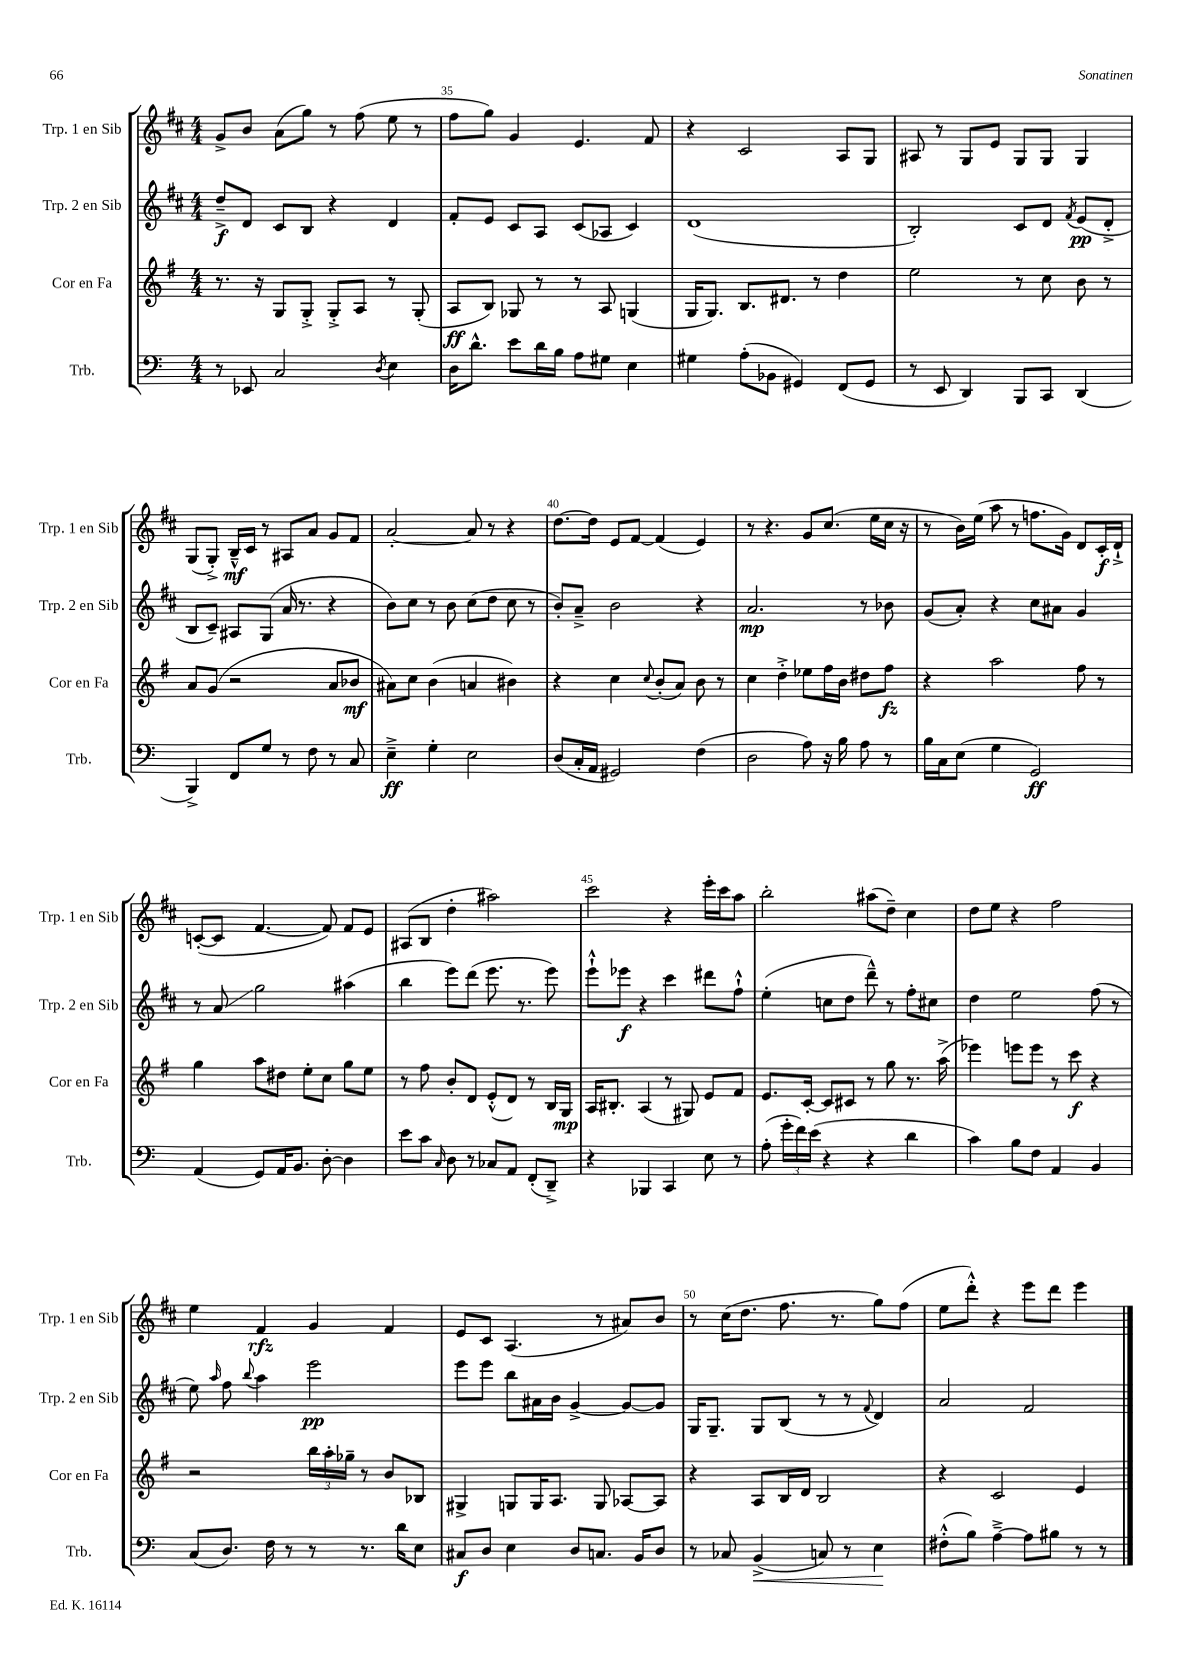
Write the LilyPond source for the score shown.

<<
\new StaffGroup <<
\new Staff = "s0" \with { instrumentName = "Trp. 1 en Sib" shortInstrumentName = "Trp. 1 en Sib" } {
    \clef treble \key d \major \numericTimeSignature \time 4/4
    \autoBeamOff g'8[-> b'8] a'8[( g''8]) r8 fis''8( e''8 r8 |
    fis''8[ g''8]) g'4 e'4. fis'8 |
    r4 cis'2 a8[ g8] |
    ais8 r8 g8[ e'8] g8[ g8] g4 |
    g8[( g8]-.->) b16[---^\mf cis'16] r8 ais8[ a'8] g'8[ fis'8] |
    a'2~-. a'8 r8 r4 |
    d''8.[~ d''16] e'8[ fis'8]~ fis'4( e'4) |
    r8 r4. g'8[ cis''8.]( e''16[ cis''16] r16 |
    r8 b'16[) e''16]( a''8 r8 f''8.[ g'16]) d'8[ cis'16-.\f d'16]-!-> |
    c'8[~-.( c'8] fis'4.~ fis'8) fis'8[ e'8] |
    ais8[( b8] d''4-. ais''2) |
    cis'''2 r4 e'''16[-. cis'''16 a''8] |
    b''2-. ais''8[( d''8]--) cis''4 |
    d''8[ e''8] r4 fis''2 |
    e''4 fis'4\rfz g'4 fis'4 |
    e'8[ cis'8] a4.( r8 ais'8[) b'8] |
    r8 cis''16[( d''8.] fis''8. r8. g''8[) fis''8]( |
    e''8[ d'''8]-.-^) r4 e'''8[ d'''8] e'''4 \bar "|." |
}
\new Staff = "s1" \with { instrumentName = "Trp. 2 en Sib" shortInstrumentName = "Trp. 2 en Sib" } {
    \clef treble \key d \major \numericTimeSignature \time 4/4
    \autoBeamOff d''8[--->\f d'8] cis'8[ b8] r4 d'4 |
    fis'8[-. e'8] cis'8[ a8] cis'8[( aes8] cis'4) |
    d'1( |
    b2-.) cis'8[ d'8] \acciaccatura { fis'8 } e'8[\pp( d'8]-.-> |
    b8[ cis'8]--) ais8[ g8]( a'16 r8. r4 |
    b'8[) cis''8] r8 b'8 cis''8[( d''8] cis''8 r8 |
    b'8[-.) a'8]---> b'2 r4 |
    a'2.\mp r8 bes'8 |
    g'8[( a'8]-.) r4 cis''8[ ais'8] g'4 |
    r8 a'8\glissando g''2 ais''4( |
    b''4 e'''8[) d'''8]( e'''8. r8. e'''8) |
    e'''8[-!-^ ees'''8]\f r4 cis'''4 dis'''8[ fis''8]-!-^ |
    e''4-.( c''8[ d''8] d'''8---^) r8 fis''8[-. cis''8] |
    d''4 e''2 fis''8( r8 |
    e''8) \grace { a''16 } fis''8 \appoggiatura { b''8 } a''4 e'''2\pp |
    e'''8[ e'''8] b''8[ ais'16 b'16] g'4~-> g'8[~ g'8] |
    g16[ g8.]-- g8[ b8]( r8 r8 \appoggiatura { fis'8 } d'4) |
    a'2 fis'2 \bar "|." |
}
\new Staff = "s2" \with { instrumentName = "Cor en Fa" shortInstrumentName = "Cor en Fa" } {
    \clef treble \key g \major \numericTimeSignature \time 4/4
    \autoBeamOff r8. r16 g8[ g8]-.-> g8[-.-> a8] r8 g8-.( |
    a8[\ff b8]) ges8 r8 r8 a8 g4( |
    g16[ g8.]) b8.[ dis'8.] r8 d''4 |
    e''2 r8 c''8 b'8 r8 |
    a'8[ g'8]( r2 a'8[ bes'8]\mf |
    ais'8[) c''8] b'4( a'4 bis'4) |
    r4 c''4 \appoggiatura { c''8 } b'8[-.( a'8]) b'8 r8 |
    c''4 d''4-.-> ees''8[ fis''16 b'16] dis''8[ fis''8]\fz |
    r4 a''2 fis''8 r8 |
    g''4 a''8[ dis''8] e''8[-. c''8] g''8[ e''8] |
    r8 fis''8 b'8[-. d'8] e'8[-.-^( d'8]) r8 b16[ g16]\mp |
    a16[ bis8.]-. a4( r8 gis8) e'8[ fis'8] |
    e'8.[ c'16]~-. c'8[ cis'8] r8 g''8 r8. a''16->( |
    ees'''4) e'''8[ e'''8] r8 c'''8\f r4 |
    r2 \tuplet 3/2 { b''16[ a''16-. ges''16]-- } r8 b'8[ bes8] |
    gis4-> g8[ g16 a8.] g8 aes8[~ aes8] |
    r4 a8[ b16 d'16] b2 |
    r4 c'2 e'4 \bar "|." |
}
\new Staff = "s3" \with { instrumentName = "Trb." shortInstrumentName = "Trb." } {
    \clef bass \key c \major \numericTimeSignature \time 4/4
    \autoBeamOff r8 ees,8 c2 \acciaccatura { d8 } e4 |
    d16[ d'8.]-^ e'8[ d'16 b16] a8[ gis8] e4 |
    gis4 a8[-.( bes,8] gis,4) f,8[( gis,8] |
    r8 e,8 d,4) b,,8[ c,8] d,4( |
    b,,4->) f,8[ g8] r8 f8 r8 c8 |
    e4--->\ff g4-. e2 |
    d8[( c16-. a,16] gis,2) f4( |
    d2 a8) r16 b16 a8 r8 |
    b16[ c16 e8]( g4 g,2\ff) |
    a,4( g,8[) a,16 b,8.] d8~-. d4 |
    e'8[ c'8] \grace { c16 } d8 r8 ces8[ a,8] f,8[-.( d,8]--->) |
    r4 bes,,4 c,4 e8 r8 |
    a8-.( \tuplet 3/2 { g'16[-. f'16) e'16]( } r4 r4 d'4 |
    c'4) b8[ f8] a,4 b,4 |
    c8[( d8.]) f16 r8 r8 r8. d'16[ e8] |
    cis8[\f d8] e4 d8[ c8.] b,16[ d8] |
    r8 ces8 b,4->\<( c8) r8 e4\! |
    fis8[-.-^( b8]) a4~---> a8[ bis8] r8 r8 \bar "|." |
}
>>
>>
\layout { \context { \Score currentBarNumber = #34 \override BarNumber.break-visibility = ##(#f #t #t) barNumberVisibility = #(every-nth-bar-number-visible 5) } }
